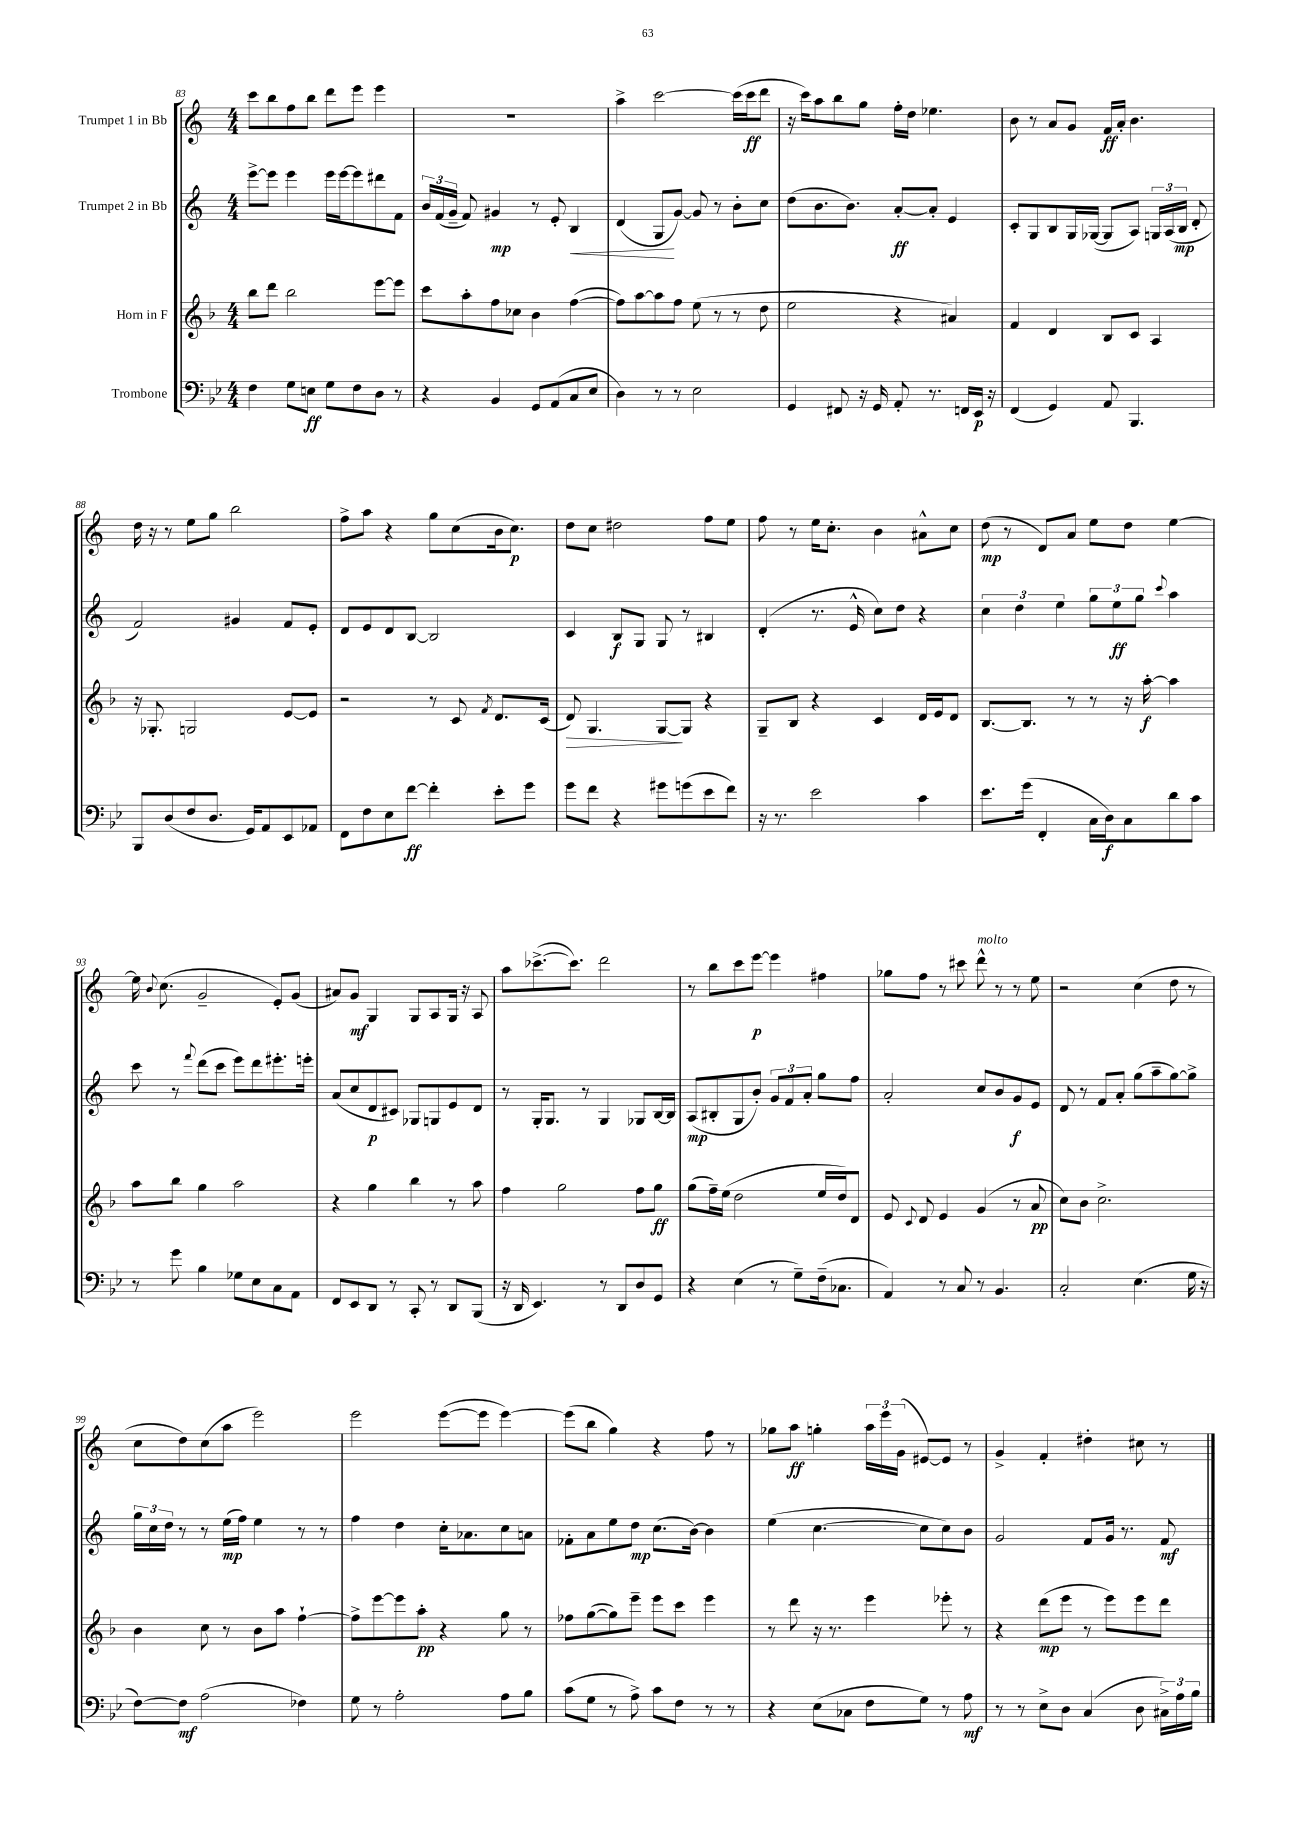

**kern	**dynam	**kern	**dynam	**kern	**dynam	**kern	**dynam
*part4	*part4	*part3	*part3	*part2	*part2	*part1	*part1
*staff4	*staff4	*staff3	*staff3	*staff2	*staff2	*staff1	*staff1
*I"Trombone	*	*I"Horn in F	*	*I"Trumpet 2 in Bb	*	*I"Trumpet 1 in Bb	*
*clefF4	*	*clefG2	*	*clefG2	*	*clefG2	*
*k[b-e-]	*	*k[b-]	*	*k[]	*	*k[]	*
*M4/4	*	*M4/4	*	*M4/4	*	*M4/4	*
=83	=83	=83	=83	=83	=83	=83	=83
4F\	.	8bb-\L	.	[8eee^\L	.	8ccc\L	.
.	.	8ddd\J	.	8eee\J]	.	8bb\	.
8G\L	.	2bb-\	.	4eee\	.	8ff\	.
8En\J	ff	.	.	.	.	8bb\J	.
8G\L	.	.	.	16eee\LL	.	8ddd\L	.
.	.	.	.	[16eee\J	.	.	.
8F\	.	.	.	8eee\]	.	8eee\J	.
8D\J	.	[8eee\L	.	8ddd#X\	.	4eee\	.
8r	.	8eee\J]	.	8f\J	.	.	.
=84	=84	=84	=84	=84	=84	=84	=84
4r	.	8ccc\L	.	24b/LL	.	1r	.
.	.	.	.	(24f/	.	.	.
.	.	.	.	24g~/JJ	.	.	.
.	.	8aa'\	.	8f/)	.	.	.
4BB-/	.	8ff\	.	4g#X/	mp	.	.
.	.	8cc-X\J	.	.	.	.	.
8GG/L	.	4b-\	.	8r	.	.	.
(8AA/	.	.	.	8e'/	.	.	.
!	!	!	!	!	!LO:HP:b	!	!
8C/	.	([4ff\	.	4B/	<	.	.
8E-/J	.	.	.	.	.	.	.
=85	=85	=85	=85	=85	=85	=85	=85
4D\)	.	8ff\L])	.	(4d/	.	4aa^\	.
.	.	[8aa\	.	.	.	.	.
8r	.	8aa\]	.	8G/L	.	[2ccc\	.
8r	.	8ff\J	.	[8g/J)	[	.	.
2E-\	.	(8ee\	.	8g/]	.	.	.
.	.	8r	.	8r	.	.	.
.	.	8r	.	8b'\L	.	(16ccc\LL]	.
.	.	.	.	.	.	16ccc\J	ff
.	.	8dd\	.	8cc\J	.	8ddd\J	.
=86	=86	=86	=86	=86	=86	=86	=86
4GG/	.	2ee\	.	(8dd\L	.	16r	.
.	.	.	.	.	.	16ccc\KL)	.
.	.	.	.	8.b\	.	8aa\	.
8FF#X/	.	.	.	.	.	8bb\	.
.	.	.	.	8.b\J)	.	.	.
16r	.	.	.	.	.	8gg\J	.
16GG/	.	.	.	.	.	.	.
8AA'/	.	4r	.	[8a'/L	ff	16ff'\LL	.
.	.	.	.	.	.	16dd\JJ	.
8.r	.	.	.	8a'/J]	.	4.ee-X\	.
.	.	4a#X/)	.	4e/	.	.	.
16FFn/LL	.	.	.	.	.	.	.
16EE-/JJ	p	.	.	.	.	.	.
16r	.	.	.	.	.	.	.
=87	=87	=87	=87	=87	=87	=87	=87
(4FF/	.	4f/	.	8c'/L	.	8b\	.
.	.	.	.	8G/	.	8r	.
4GG/)	.	4d/	.	8B/	.	8a/L	.
.	.	.	.	16G/L	.	8g/J	.
.	.	.	.	([16G-X/JJ	.	.	.
8AA/	.	8B-/L	.	8G-/L]	.	16f/LL	ff
.	.	.	.	.	.	16a'/JJ	.
4.BBB-/	.	8c/J	.	8A/J)	.	4.b\	.
.	.	4A/	.	24Gn/LL	.	.	.
.	.	.	.	(24A/	.	.	.
.	.	.	.	24B/JJ	mp	.	.
.	.	.	.	8d'/	.	.	.
!!LO:LB:g=z
=88	=88	=88	=88	=88	=88	=88	=88
8BBB-/L	.	16r	.	2f/)	.	16dd\	.
.	.	8.G-X'/	.	.	.	16r	.
(8D/	.	.	.	.	.	8r	.
8F/	.	2Gn/	.	.	.	8ee\L	.
8.D/J	.	.	.	.	.	8gg\J	.
.	.	.	.	4g#X/	.	2bb\	.
16GG/KL)	.	.	.	.	.	.	.
8AA/	.	.	.	.	.	.	.
8EE-/	.	[8e/L	.	8f/L	.	.	.
8AA-X/J	.	8e/J]	.	8e'/J	.	.	.
=89	=89	=89	=89	=89	=89	=89	=89
8FF\L	.	2r	.	8d/L	.	8ff^\L	.
8F\	.	.	.	8e/	.	8aa\J	.
8E-\	.	.	.	8d/	.	4r	.
[8f\J	ff	.	.	[8B/J	.	.	.
4f'\]	.	8r	.	2B/]	.	8gg\L	.
.	.	8c/	.	.	.	(8cc\	.
.	.	8qf/	.	.	.	.	.
8e-'\L	.	8.d/L	.	.	.	16b\k	.
.	.	.	.	.	.	8.cc\J)	p
8g\J	.	.	.	.	.	.	.
.	.	(16c/Jk	.	.	.	.	.
=90	=90	=90	=90	=90	=90	=90	=90
!	!	!	!LO:HP:b	!	!	!	!
8g\L	.	8d/)	>	4c/	.	8dd\L	.
8f\J	.	4.G/	.	.	.	8cc\J	.
4r	.	.	.	8B/L	f	2dd#X\	.
.	.	.	.	8G/J	.	.	.
8g#X\L	.	[8G/L	.	8G/	.	.	.
(8gn\	.	8G/J]	]	8r	.	.	.
8e-\	.	4r	.	4B#X/	.	8ff\L	.
8f\J)	.	.	.	.	.	8ee\J	.
=91	=91	=91	=91	=91	=91	=91	=91
16r	.	8G~/L	.	(4d'/	.	8ff\	.
8.r	.	.	.	.	.	.	.
.	.	8B-/J	.	.	.	8r	.
2e-\	.	4r	.	8.r	.	16ee\KL	.
.	.	.	.	.	.	8.cc'\J	.
.	.	.	.	16e^^/	.	.	.
.	.	4c/	.	8cc\L)	.	4b\	.
.	.	.	.	8dd\J	.	.	.
4c\	.	16d/LL	.	4r	.	8a#X^^\L	.
.	.	16e/J	.	.	.	.	.
.	.	8d/J	.	.	.	8cc\J	.
=92	=92	=92	=92	=92	=92	=92	=92
8.e-\L	.	[8.B-/L	.	6cc\	.	(8dd\	mp
.	.	.	.	.	.	8r	.
.	.	.	.	6dd\	.	.	.
(16g\Jk	.	8.B-/J]	.	.	.	.	.
4FF'/	.	.	.	.	.	8d/L)	.
.	.	.	.	6ee\	.	.	.
.	.	8r	.	.	.	8a/J	.
16C\LL	.	8r	.	12gg\L	.	8ee\L	.
16D\J)	f	.	.	.	.	.	.
.	.	.	.	12ee\	ff	.	.
8C\	.	16r	.	.	.	8dd\J	.
.	.	.	.	12gg\J	.	.	.
.	.	[16aa'\	f	.	.	.	.
.	.	.	.	8qqccc/	.	.	.
8d\	.	4aa\]	.	4aa\	.	[4ee\	.
8c\J	.	.	.	.	.	.	.
!!LO:LB:g=z
=93	=93	=93	=93	=93	=93	=93	=93
8r	.	8aa\L	.	8ccc\	.	16ee\]	.
.	.	.	.	.	.	8qqb/	.
.	.	.	.	.	.	(8.cc\	.
8g\	.	8bb-\J	.	8r	.	.	.
.	.	.	.	8qqfff/	.	.	.
4B-\	.	4gg\	.	(8ddd\L	.	2g~/	.
.	.	.	.	8ccc\J	.	.	.
8G-X\L	.	2aa\	.	8eee\L)	.	.	.
8E-\	.	.	.	8ddd\	.	.	.
8C\	.	.	.	8.eee#X'\	.	8e'/L)	.
8AA\J	.	.	.	.	.	(8g/J	.
.	.	.	.	16eeen'\Jk	.	.	.
=94	=94	=94	=94	=94	=94	=94	=94
8FF/L	.	4r	.	(8a/L	.	8a#X/L)	.
8EE-/	.	.	.	8cc/	.	8g/J	mf
8DD/J	.	4gg\	.	8d/	p	4G/	.
8r	.	.	.	8c#X/J)	.	.	.
8CC'/	.	4bb-\	.	8G-X/L	.	8G/L	.
8r	.	.	.	8Gn/	.	8A/	.
8DD/L	.	8r	.	8e/	.	16G/Jk	.
.	.	.	.	.	.	16r	.
(8BBB-/J	.	8aa\	.	8d/J	.	8A/	.
=95	=95	=95	=95	=95	=95	=95	=95
16r	.	4ff\	.	8r	.	8aa\L	.
16DD/	.	.	.	.	.	.	.
4.EE-/)	.	.	.	16G'/KL	.	([8.ccc-X^\	.
.	.	.	.	8.G/J	.	.	.
.	.	2gg\	.	.	.	.	.
.	.	.	.	.	.	8.ccc-\J])	.
.	.	.	.	8r	.	.	.
8r	.	.	.	4G/	.	2ddd\	.
8DD/L	.	.	.	.	.	.	.
8D/	.	8ff\L	.	8G-X/L	.	.	.
8GG/J	.	8gg\J	ff	[16B/L	.	.	.
.	.	.	.	16B/JJ]	.	.	.
=96	=96	=96	=96	=96	=96	=96	=96
4r	.	(8gg\L	.	(8A/L	mp	8r	.
.	.	16ff~\L)	.	8B#X'/	.	8bb\L	.
.	.	(16ee\JJ	.	.	.	.	.
(4E-\	.	2dd\	.	8G/	.	8ccc\	.
.	.	.	.	8b'/J)	.	[8eee\J	p
8r	.	.	.	12g/L	.	4eee\]	.
.	.	.	.	12f/	.	.	.
8G~\L)	.	.	.	.	.	.	.
.	.	.	.	12a'/J	.	.	.
(16F~\k	.	16ee/LL	.	8gg\L	.	4ff#X\	.
8.C-X\J	.	16dd/J)	.	.	.	.	.
.	.	8d/J	.	8ff\J	.	.	.
=97	=97	=97	=97	=97	=97	=97	=97
4AA/)	.	8e/	.	2a'/	.	8gg-X\L	.
.	.	8qqc/	.	.	.	.	.
.	.	8d/	.	.	.	8ff\J	.
8r	.	4e/	.	.	.	8r	.
8C/	.	.	.	.	.	8ccc#X\	.
!	!	!	!	!	!	!LO:TX:a:i:t=molto	!
8r	.	(4g/	.	8cc/L	.	8ddd^^\	.
4.BB-/	.	.	.	8b/	.	8r	.
.	.	8r	.	8g/	f	8r	.
.	.	8a/	pp	8e/J	.	8ee\	.
=98	=98	=98	=98	=98	=98	=98	=98
2C'/	.	8cc\L)	.	8d/	.	2r	.
.	.	8b-\J	.	8r	.	.	.
.	.	2.cc^\	.	8f/L	.	.	.
.	.	.	.	8a'/J	.	.	.
(4.E-\	.	.	.	(8gg\L	.	(4cc\	.
.	.	.	.	8aa~\	.	.	.
.	.	.	.	[8gg\)	.	8dd\	.
16G\	.	.	.	8gg^\J]	.	8r	.
16r	.	.	.	.	.	.	.
!!LO:LB:g=z
=99	=99	=99	=99	=99	=99	=99	=99
[8F\L)	.	4b-\	.	24gg\LL	.	8cc\L	.
.	.	.	.	24cc\	.	.	.
.	.	.	.	24dd\JJ	.	.	.
8F\J]	mf	.	.	8r	.	8dd\)	.
(2A\	.	8cc\	.	8r	.	(8cc\	.
.	.	8r	.	(16ee\LL	mp	8aa\J	.
.	.	.	.	16ff\JJ)	.	.	.
.	.	8b-\L	.	4ee\	.	2eee\)	.
.	.	8aa\J	.	.	.	.	.
4F-X\)	.	[4ff`\	.	8r	.	.	.
.	.	.	.	8r	.	.	.
=100	=100	=100	=100	=100	=100	=100	=100
8G\	.	8ff^\L]	.	4ff\	.	2eee\	.
8r	.	[8eee\	.	.	.	.	.
2A'\	.	8eee\]	.	4dd\	.	.	.
.	.	8aa'\J	pp	.	.	.	.
.	.	4r	.	16cc'\KL	.	([8eee\L	.
.	.	.	.	8.a-X\	.	.	.
.	.	.	.	.	.	8eee\J]	.
8A\L	.	8gg\	.	8cc\	.	[4eee\)	.
8B-\J	.	8r	.	8an\J	.	.	.
=101	=101	=101	=101	=101	=101	=101	=101
(8c\L	.	8ff-X\L	.	8f-X'\L	.	(8eee\L]	.
8G\J	.	([8gg\	.	8a\	.	8bb\J	.
8r	.	8gg\])	.	8ee\	.	4gg\)	.
8A^\)	.	8eee~\J	.	8dd\J	mp	.	.
8c\L	.	8eee\L	.	(8.cc\L	.	4r	.
8F\J	.	8ccc\J	.	.	.	.	.
.	.	.	.	[16b\Jk)	.	.	.
8r	.	4eee\	.	4b\]	.	8ff\	.
8r	.	.	.	.	.	8r	.
=102	=102	=102	=102	=102	=102	=102	=102
4r	.	8r	.	(4ee\	.	8gg-X\L	.
.	.	8ddd\	.	.	.	8aa\J	ff
(8E-\L	.	16r	.	[4.cc\	.	4ggn'\	.
.	.	8.r	.	.	.	.	.
8C-X\J	.	.	.	.	.	.	.
8F\L	.	4eee\	.	.	.	24aa\LL	.
.	.	.	.	.	.	24eee\	.
.	.	.	.	.	.	(24g\JJ	.
8G\J)	.	.	.	8cc\L]	.	[8e#X/L)	.
8r	.	8eee-X'\	.	8cc\)	.	8e#/J]	.
8A\	mf	8r	.	8b\J	.	8r	.
=103	=103	=103	=103	=103	=103	=103	=103
8r	.	4r	.	2g/	.	4g^/	.
8r	.	.	.	.	.	.	.
8E-^\L	.	(8ddd\L	mp	.	.	4f'/	.
8D\J	.	8eee\J	.	.	.	.	.
(4C/	.	8r	.	8f/L	.	4dd#X'\	.
.	.	8eee\L)	.	16g/Jk	.	.	.
.	.	.	.	8.r	.	.	.
8D\	.	8eee\	.	.	.	8cc#X\	.
24C#X^\LL)	.	8ddd\J	.	8f/	mf	8r	.
24A\	.	.	.	.	.	.	.
24B-\JJ	.	.	.	.	.	.	.
==	==	==	==	==	==	==	==
*-	*-	*-	*-	*-	*-	*-	*-
